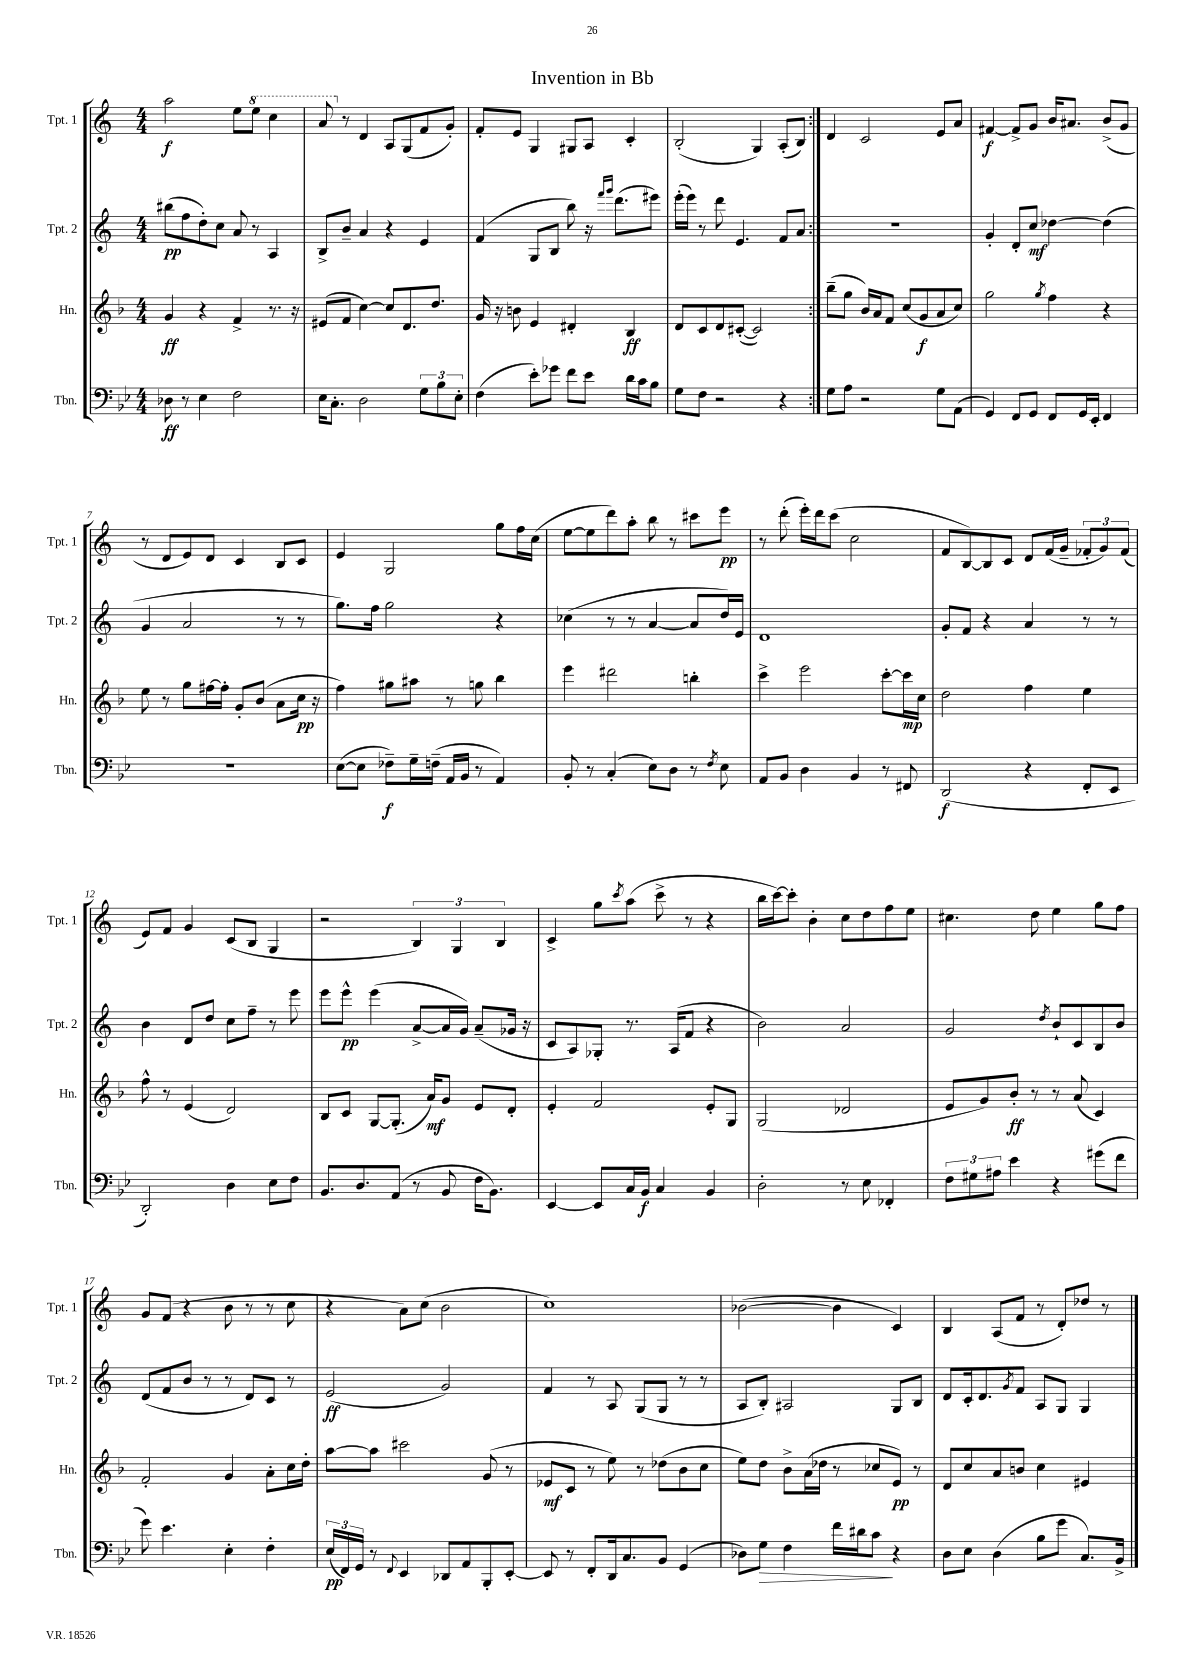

**kern	**kern	**kern	**kern
*staff4	*staff3	*staff2	*staff1
*clefF4	*clefG2	*clefG2	*clefG2
*k[b-e-]	*k[b-]	*k[]	*k[]
*M4/4	*M4/4	*M4/4	*M4/4
8D-	4g	(8bb#	2aa
8r	.	8ff	.
4E-	4r	8dd')	.
.	.	8cc	.
2F	4f^	8a	8ee
.	.	8r	8eee
.	8.r	4A	4ccc
.	16r	.	.
=	=	=	=
16E-	(8e#	8B^	8aa
8.C'	.	.	.
.	8f	8b~	8r
2D	[4cc)	4a	4d
.	8cc]	4r	8A
.	8.d	.	(8G
12G	.	4e	8f
.	8.dd	.	.
12B-	.	.	.
.	.	.	8g')
12E-'	.	.	.
=	=	=	=
(4F	16g	(4f	8f'
.	16r	.	.
.	8b	.	8e
8e-')	4e	8G	4G
8g-	.	8B	.
8f	4d#'	8bb)	8G#
8e-	.	16r	8A
.	.	16qqfff	.
.	.	16qqggg	.
.	.	(8.ddd	.
16d	4B-	.	4c'
16c	.	.	.
8B-	.	8eee#)	.
=	=	=	=
8G	8d	(16eee'	(2B'
.	.	16eee)	.
8F	8c	8r	.
2r	8d	8ddd	.
.	([8c#'	4.e	.
.	2c#])	.	4G)
4r	.	8f	(8A'
.	.	8a	8B)
=:|!	=:|!	=:|!	=:|!
8G	(8bb-~	1r	4d
8A	8gg	.	.
2r	16b-)	.	2c
.	16a	.	.
.	8f	.	.
.	(8cc	.	.
.	8g	.	.
8G	8a	.	8e
(8AA	8cc)	.	8a
=	=	=	=
4GG)	2gg	4g'	[4f#
8FF	.	8d'	8f#^]
8GG	.	8cc	8g
.	8qgg	.	.
8FF	4ff	[4dd-	16b
.	.	.	8.a#
16GG	.	.	.
16EE-'	.	.	.
4FF	4r	(4dd-]	(8b^
.	.	.	8g
=	=	=	=
1r	8ee	4g	8r
.	8r	.	8d
.	8gg	2a	8e)
.	[16ff#	.	8d
.	16ff#']	.	.
.	8g'	.	4c
.	(8b-	.	.
.	8a	8r	8B
.	16cc	8r	8c
.	16r	.	.
=	=	=	=
([8E-	4ff)	8.gg)	4e
8E-]	.	.	.
.	.	16ff	.
8F-~)	8gg#	2gg	2G
16G~	8aa#	.	.
(16F~	.	.	.
16AA	8r	.	.
16BB-	.	.	.
8r	8gg	.	.
4AA)	4bb-	4r	8gg
.	.	.	16ff
.	.	.	(16cc
=	=	=	=
8BB-'	4eee	(4cc-	[8ee
8r	.	.	8ee]
(4C'	2ddd#	8r	8ddd)
.	.	8r	8aa'
8E-)	.	[4a	8bb
8D	.	.	8r
8r	4bb'	8a]	8ccc#
8qF	.	.	.
8E-	.	16dd)	8eee
.	.	16e	.
=	=	=	=
8AA	4ccc^	1d	8r
8BB-	.	.	(8ddd'
4D	2eee	.	16eee')
.	.	.	16ddd
.	.	.	(8ccc
4BB-	.	.	2cc
8r	[8ccc'	.	.
8FF#	16ccc]	.	.
.	16cc	.	.
=	=	=	=
(2DD	2dd	8g'	8f
.	.	8f	[8B)
.	.	4r	8B]
.	.	.	8c
4r	4ff	4a	8d
.	.	.	(16f
.	.	.	16g~
8FF'	4ee	8r	12f-'
.	.	.	12g)
8EE-	.	8r	.
.	.	.	(12f-
=	=	=	=
2DD')	8ff^^	4b	8e)
.	8r	.	8f
.	(4e	8d	4g
.	.	8dd	.
4D	2d)	8cc	(8c
.	.	8ff~	8B
8E-	.	8r	4G
8F	.	8eee	.
=	=	=	=
8.BB-	8B-	8eee	2r
.	8c	8eee^^	.
8.D	.	.	.
.	[8G	(4eee	.
(8AA	(8.G']	.	.
8r	.	[8a^	6B)
.	16a)	.	.
8BB-	8g	16a]	.
.	.	.	6G
.	.	16g)	.
16F	8e	(8a~	.
8.BB-)	.	.	.
.	.	.	6B
.	8d'	16g-	.
.	.	16r	.
=	=	=	=
[4EE-	4e'	8c	4c^
.	.	8A)	.
8EE-]	2f	8G-'	8gg
.	.	.	8qccc
16C	.	8.r	(8aa
16BB-	.	.	.
4C	.	.	8ccc^
.	.	(16A	.
.	.	8f	8r
4BB-	8e'	4r	4r
.	8G	.	.
=	=	=	=
2D'	(2G	2b)	16bb
.	.	.	[16ccc)
.	.	.	8ccc']
.	.	.	4b'
8r	2d-	2a	8cc
8E-	.	.	8dd
4FF-'	.	.	8ff
.	.	.	8ee
=	=	=	=
12F	8e	2g	4.cc#
12G#	.	.	.
.	8g)	.	.
12A#	.	.	.
4e-	8b-'	.	.
.	8r	.	8dd
.	.	8qdd	.
4r	8r	8b`	4ee
.	(8a	8c	.
(8g#	4c)	8B	8gg
8f	.	8b	8ff
=	=	=	=
8g)	2f'	(8d	8g
4.e-	.	8f	(8f
.	.	8b	4r
.	.	8r	.
4E-'	4g	8r	8b
.	.	8d)	8r
4F'	8a'	8c	8r
.	16cc	8r	8cc
.	16dd'	.	.
=	=	=	=
(24E-	[8aa	(2e	4r
24FF)	.	.	.
24GG	.	.	.
8r	8aa]	.	.
8qqFF	.	.	.
4EE-	2ccc#	.	8a)
.	.	.	(8cc
8DD-	.	2g)	2b
8AA	.	.	.
8BBB-'	(8g	.	.
[8EE-'	8r	.	.
=	=	=	=
8EE-]	8e-	4f	1cc)
8r	8c	.	.
8FF'	8r	8r	.
16DD	8ee)	8A	.
8.C	.	.	.
.	8r	(8G	.
8BB-	(8dd-	8G	.
(4GG	8b-	8r	.
.	8cc	8r	.
=	=	=	=
8D-)	8ee)	8A	([2b-
8G	8dd	8B')	.
4F	8b-^	2A#	.
.	(16a	.	.
.	16dd-	.	.
16f	8r	.	4b-]
16d#	.	.	.
8c	8cc-	.	.
4r	8e)	8G	4c)
.	8r	8B	.
=	=	=	=
8D	8d	8d	4B
8E-	8cc	16c'	.
.	.	8.d	.
(4D	8a	.	(8A
.	.	8qg	.
.	8b	8f	8f
8B-	4cc	8A	8r
8g	.	8G	8d')
8.C)	4e#	4G	8dd-
.	.	.	8r
16BB-^	.	.	.
==	==	==	==
*-	*-	*-	*-
